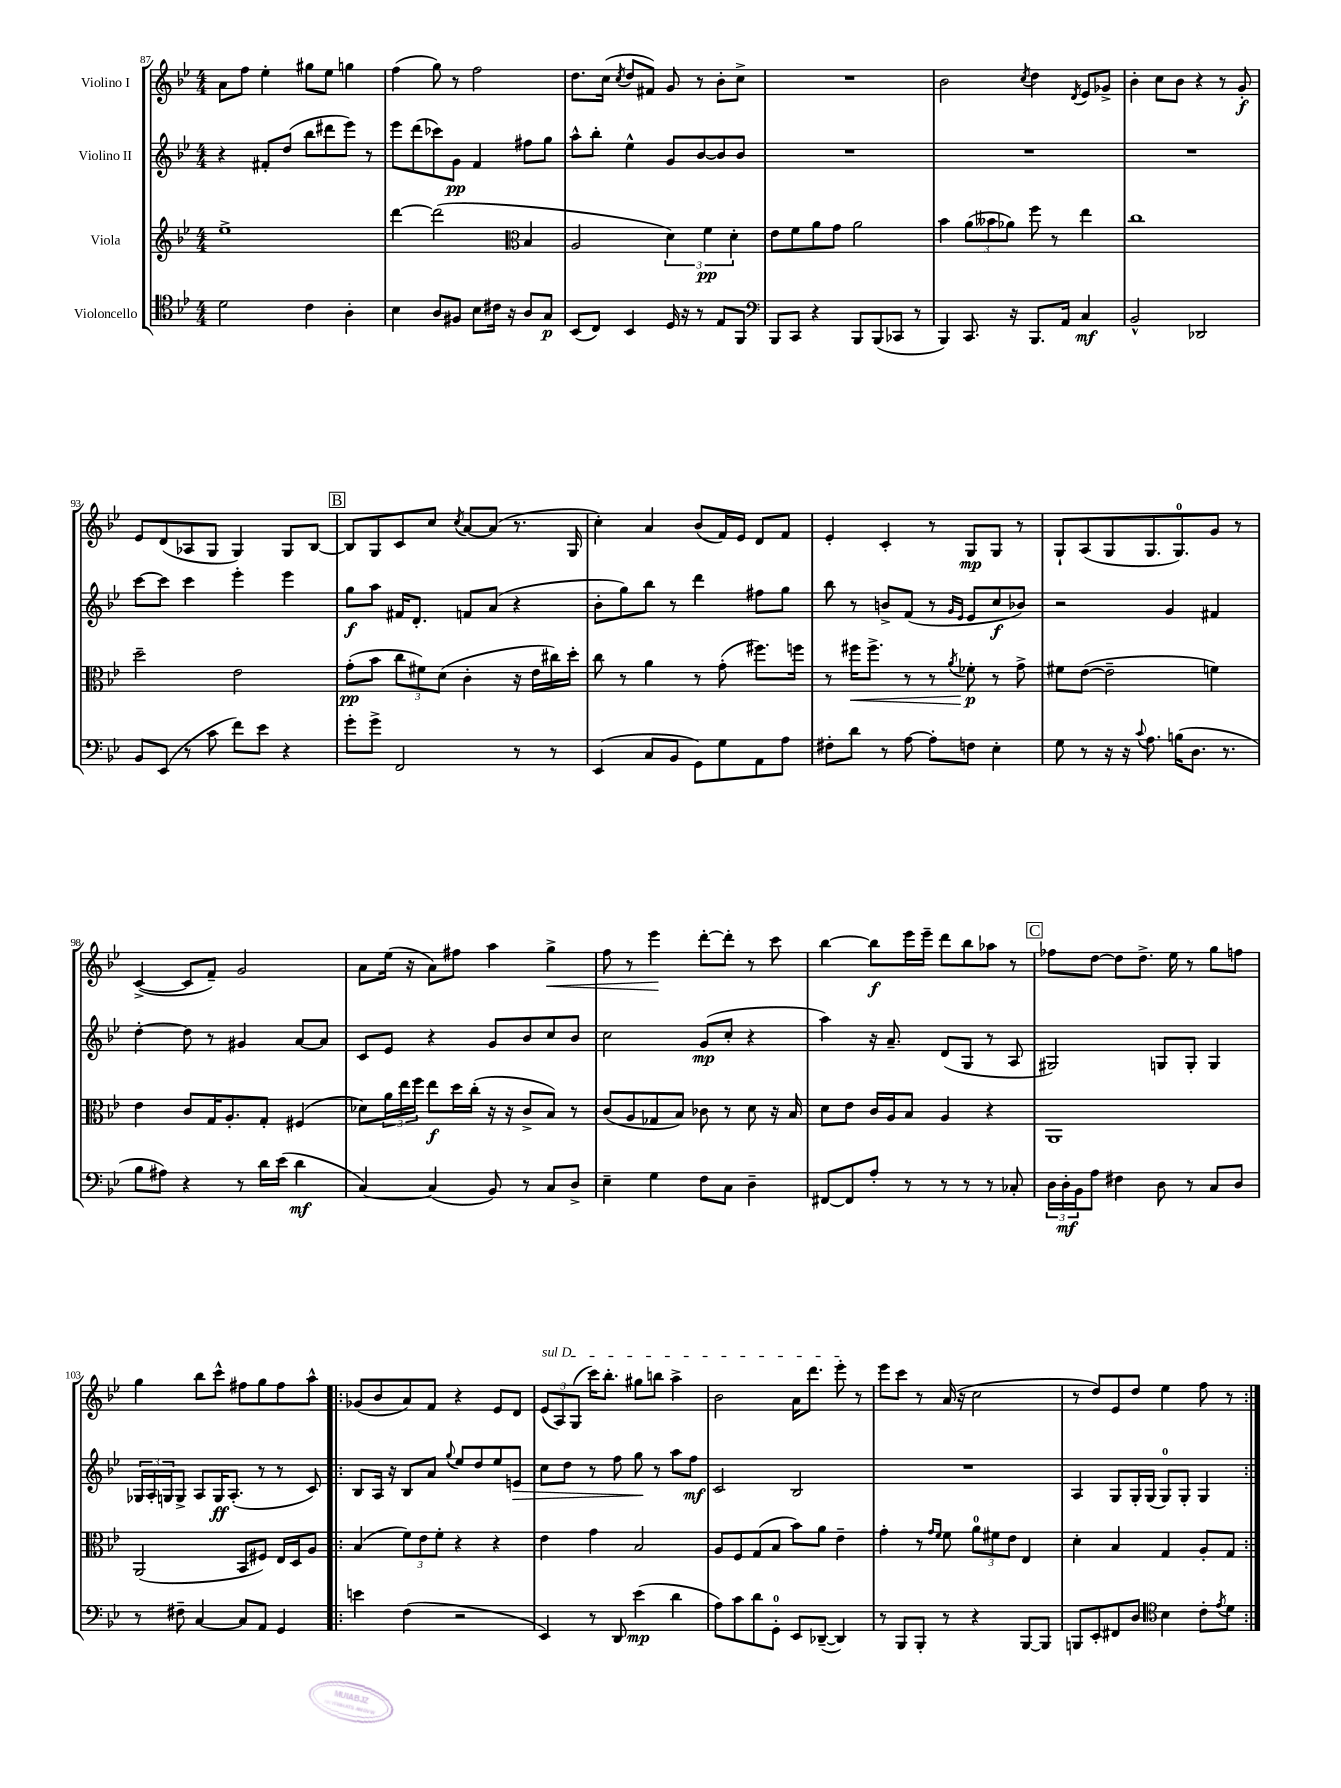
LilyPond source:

<<
\new StaffGroup <<
\new Staff = "s0" \with { instrumentName = "Violino I" } {
    \clef treble \key bes \major \numericTimeSignature \time 4/4
    a'8 f''8 ees''4-. gis''8 ees''8 g''4 |
    f''4( g''8) r8 f''2 |
    d''8. c''16( \acciaccatura { c''8 } d''8 fis'8) g'8 r8 bes'8-. c''8-> |
    R1 |
    bes'2 \acciaccatura { c''8 } d''4 \acciaccatura { d'8 } ees'8 ges'8-> |
    bes'4-. c''8 bes'8 r4 r8 g'8-.\f |
    ees'8 d'8( aes8 g8 g4) g8 bes8~ |
    \mark \markup { \box "B" } bes8 g8 c'8 c''8 \acciaccatura { c''8 } a'8~ a'8( r8. g16 |
    c''4-.) a'4 bes'8( f'16) ees'16 d'8 f'8 |
    ees'4-. c'4-. r8 g8\mp g8 r8 |
    g8-! a8( g8 g8. g8.-0) g'8 r8 |
    c'4~->( c'8 f'8--) g'2 |
    a'8 ees''16( r16 a'8) fis''8 a''4 g''4->\< |
    f''8 r8 ees'''4\! d'''8~-. d'''8-. r8 c'''8 |
    bes''4~ bes''8\f ees'''16 ees'''16-- d'''8 bes''8 aes''8 r8 |
    \mark \markup { \box "C" } fes''8 d''8~ d''8 d''8.-> ees''16 r8 g''8 f''8 |
    g''4 bes''8 c'''8-^ fis''8 g''8 fis''8 a''8-^ |
    \repeat volta 2 { ges'8( bes'8 a'8) f'8 r4 ees'8 d'8 |
    \tuplet 3/2 { \once \override TextSpanner.bound-details.left.text = \markup { \italic "sul D" } ees'8\startTextSpan( a8) g8( } c'''16) bes''8.-. gis''8 b''8 a''4-> |
    bes'2 a'16 d'''8. ees'''8-.\stopTextSpan r8 |
    ees'''8 c'''8 r8 a'16( r16 c''2 |
    r8 d''8) ees'8 d''8 ees''4 f''8 r8 | }
}
\new Staff = "s1" \with { instrumentName = "Violino II" } {
    \clef treble \key bes \major \numericTimeSignature \time 4/4
    r4 fis'8-. d''8( bes''8 dis'''8 ees'''8) r8 |
    ees'''8 d'''8( ces'''8) g'8\pp f'4 fis''8 g''8 |
    a''8-^ bes''8-. ees''4-^ g'8 bes'8~ bes'8 bes'8 |
    R1 |
    R1 |
    R1 |
    c'''8~ c'''8 c'''4 ees'''4-. ees'''4 |
    \mark \markup { \box "B" } g''8\f a''8 fis'16 d'8.-. f'8 a'8( r4 |
    bes'8-. g''8) bes''8 r8 d'''4 fis''8 g''8 |
    bes''8 r8 b'8-> f'8( r8 \grace { g'16 ees'16 } ees'8 c''8\f bes'8) |
    r2 g'4 fis'4 |
    d''4~-. d''8 r8 gis'4 a'8~ a'8 |
    c'8 ees'8 r4 g'8 bes'8 c''8 bes'8 |
    c''2 g'8\mp( c''8-. r4 |
    a''4) r16 a'8.-- d'8( g8 r8 a8 |
    \mark \markup { \box "C" } gis2) g8 g8-. g4 |
    \tuplet 3/2 { ges16 a16-. g16 } g8-> a8 g16\ff a8.-.( r8 r8 c'8) |
    \repeat volta 2 { bes8 a16 r16 bes8 a'8 \appoggiatura { g''8 } ees''8 d''8 ees''8 e'8\> |
    c''8 d''8 r8 f''8 g''8\! r8 a''8 f''8\mf |
    c'2 bes2 |
    R1 |
    a4 g8 g16-. g16( g8-0) g8-. g4 | }
}
\new Staff = "s2" \with { instrumentName = "Viola" } {
    \clef treble \key bes \major \numericTimeSignature \time 4/4
    ees''1-> |
    d'''4~ d'''2( \clef alto bes4 |
    a2 \tuplet 3/2 { d'4) f'4\pp d'4-. } |
    ees'8 f'8 a'8 g'8 a'2 |
    bes'4 \tuplet 3/2 { a'8( beses'8 aes'8) } f''8 r8 ees''4 |
    c''1 |
    d''2-- ees'2 |
    \mark \markup { \box "B" } g'8-.\pp( bes'8 \tuplet 3/2 { c''8 fis'8) d'8( } c'4-. r16 ees'16 cis''16) d''16-. |
    c''8 r8 a'4 r8 g'8-.( fis''8.) f''16 |
    r8 fis''16\< fis''8.-> r8 r8 \acciaccatura { a'8 } fes'8-.\p\! r8 g'8-> |
    fis'8 ees'8~( ees'2-- f'4) |
    ees'4 c'8 g16 a8.-. g8-. fis4( |
    des'8) \tuplet 3/2 { a'16 ees''16 f''16 } ees''8\f d''16 c''16-.( r16 r16 c'8-> bes8) r8 |
    c'8( a8 ges8 bes8) ces'8 r8 d'8 r16 bes16 |
    d'8 ees'8 c'16 a16 bes8 a4 r4 |
    \mark \markup { \box "C" } a,1 |
    a,2( bes,8 fis8) ees16 d16 a8 |
    \repeat volta 2 { bes4( \tuplet 3/2 { f'8) ees'8 f'8-. } r4 r4 |
    ees'4 g'4 bes2 |
    a8 f8 g8( bes8 bes'8) a'8 ees'4-- |
    g'4-. r8 \grace { g'16 f'16 } f'8 \tuplet 3/2 { a'8-0 fis'8 ees'8 } ees4 |
    d'4-. bes4 g4 a8-. g8 | }
}
\new Staff = "s3" \with { instrumentName = "Violoncello" } {
    \clef tenor \key bes \major \numericTimeSignature \time 4/4
    d'2 c'4 a4-. |
    bes4 a8 fis8 bes8 cis'16 r16 a8 g8\p |
    bes,8( c8) bes,4 d16 r16 r8 ees8 f,8 |
    \clef bass bes,,8 c,8 r4 bes,,8 bes,,8( ces,8 r8 |
    bes,,4) c,8. r16 bes,,8. a,16 c4\mf |
    bes,2-^ des,2 |
    bes,8 ees,8( r8 c'8 f'8) ees'8 r4 |
    \mark \markup { \box "B" } g'8-. g'8-> f,2 r8 r8 |
    ees,4( c8 bes,8 g,8) g8 a,8 a8 |
    fis8-. d'8 r8 a8~ a8-. f8 ees4-. |
    g8 r8 r16 r16 \appoggiatura { c'8 } a8. b16( d8. r8. |
    bes8 ais8) r4 r8 d'16 ees'16( d'4\mf |
    c4~) c4( bes,8) r8 c8 d8-> |
    ees4-- g4 f8 c8 d4-- |
    fis,8~ fis,8 a8-. r8 r8 r8 r8 ces8-. |
    \mark \markup { \box "C" } \tuplet 3/2 { d16 d16-.\mf bes,16 } a8 fis4 d8 r8 c8 d8 |
    r8 fis8-- c4~ c8 a,8 g,4 |
    \repeat volta 2 { e'4 f4( r2 |
    ees,4) r8 d,8 ees'4\mp( d'4 |
    a8) c'8 d'8 g,8-0-. ees,8 des,8~--( des,4) |
    r8 bes,,8 bes,,8-. r8 r4 bes,,8~ bes,,8 |
    b,,8 ees,8-. fis,8 d8 \clef tenor bes4 c'8-. \acciaccatura { ees'8 } d'8 | }
}
>>
>>
\layout { \context { \Score currentBarNumber = #87 } }
